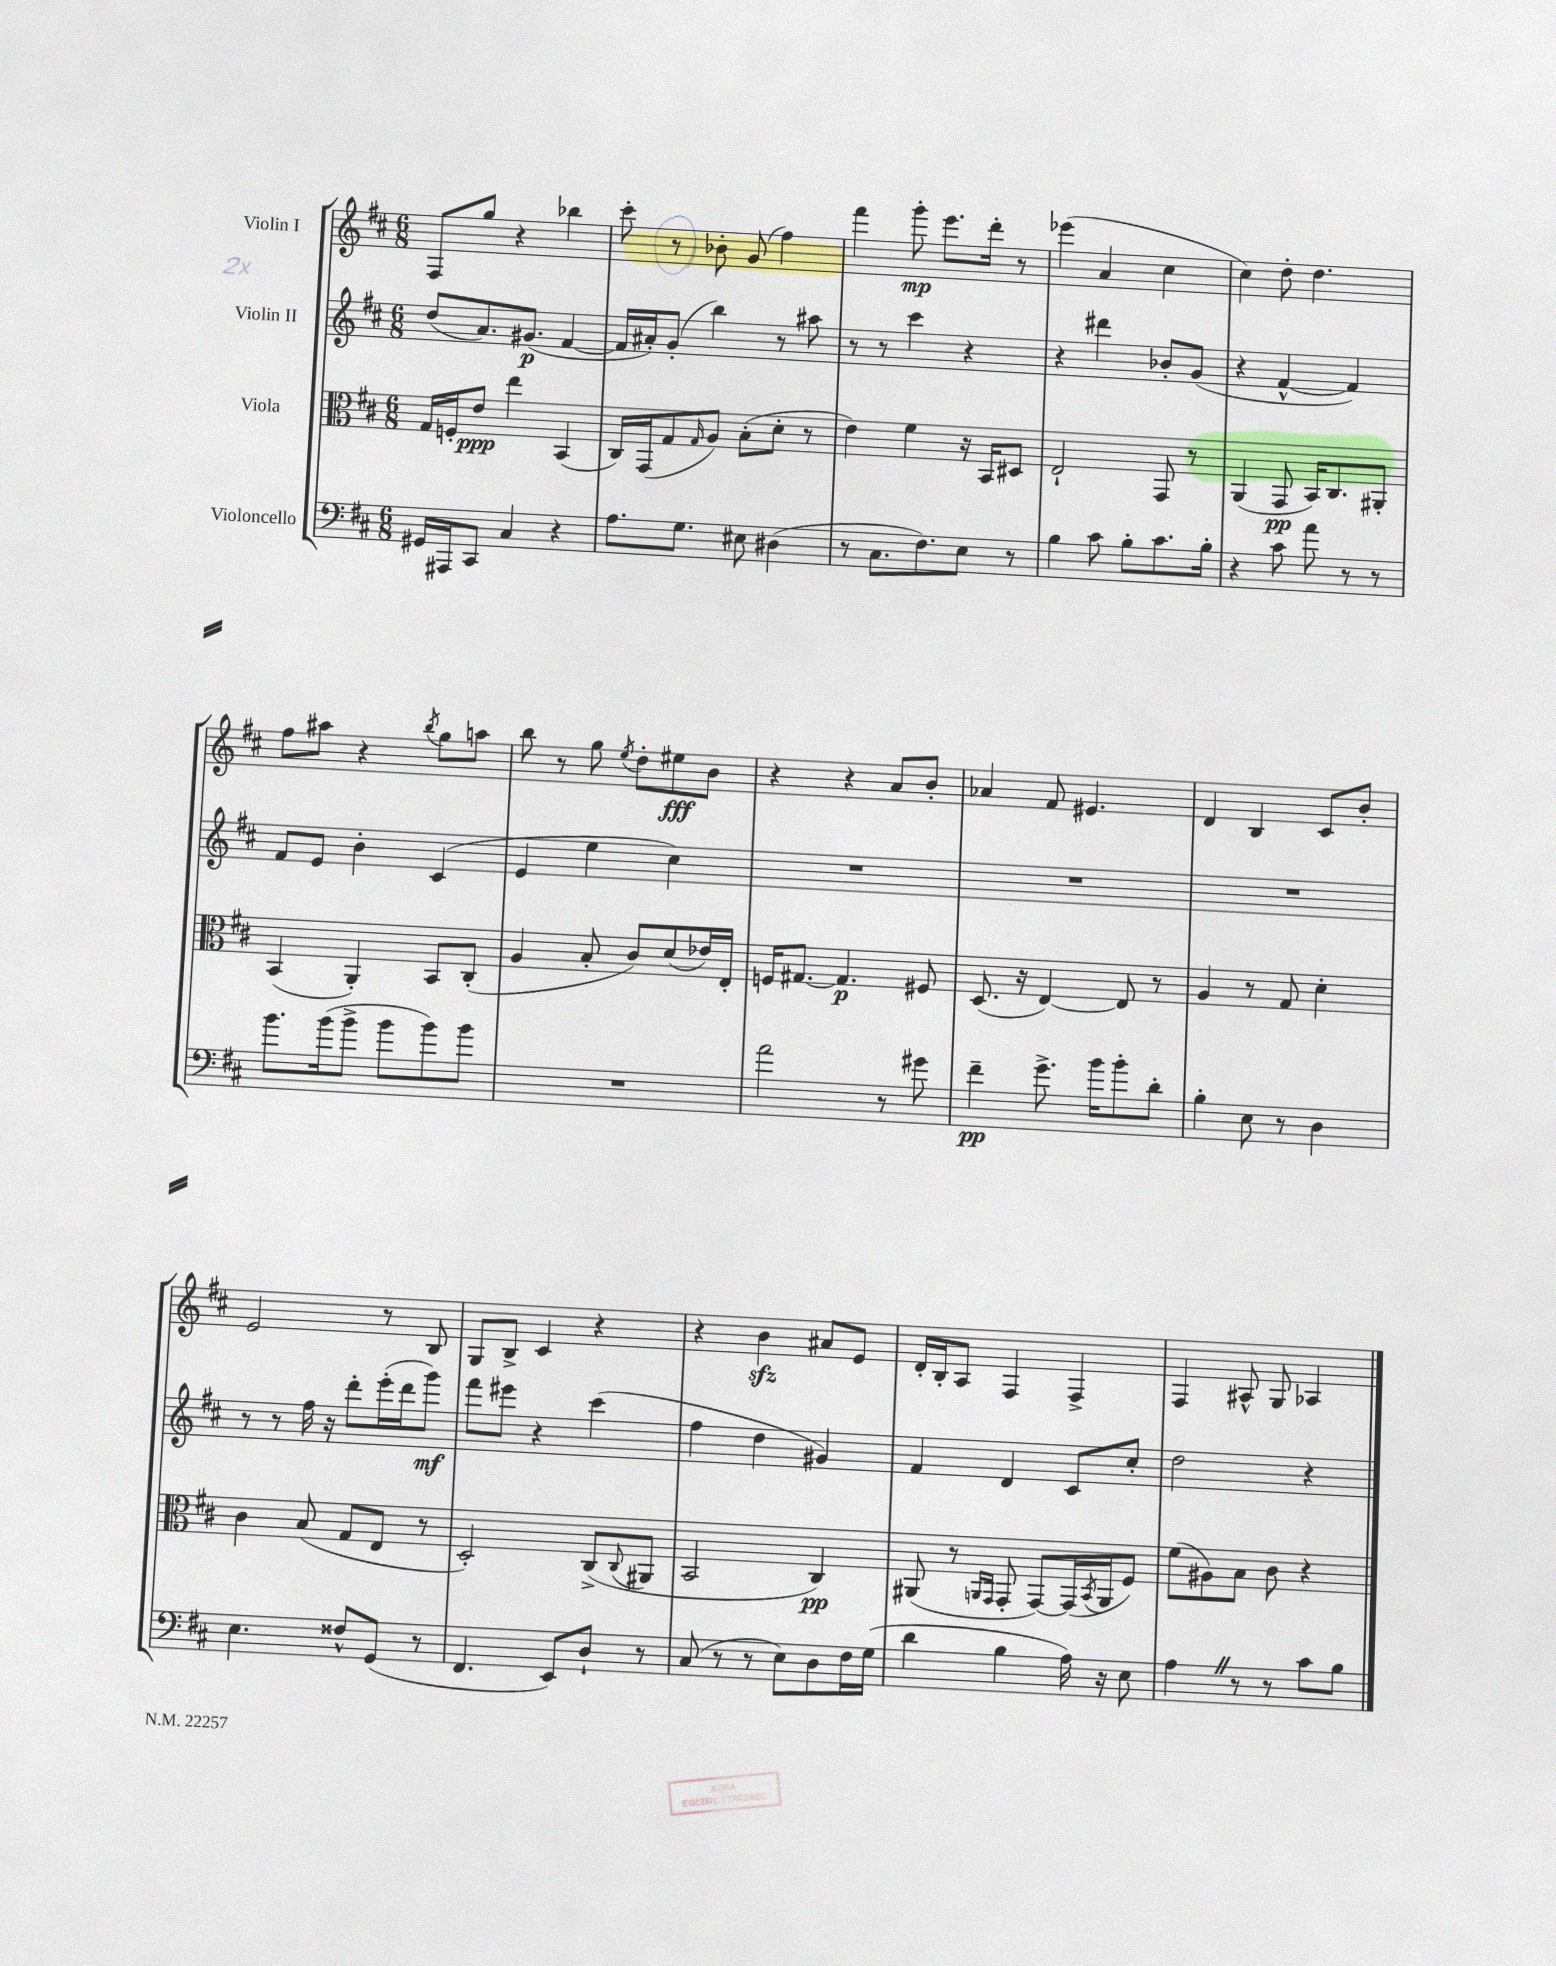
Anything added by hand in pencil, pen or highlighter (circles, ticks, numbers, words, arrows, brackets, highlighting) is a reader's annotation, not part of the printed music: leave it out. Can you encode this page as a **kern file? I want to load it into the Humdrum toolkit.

**kern	**kern	**kern	**kern
*staff4	*staff3	*staff2	*staff1
*clefF4	*clefC3	*clefG2	*clefG2
*k[f#c#]	*k[f#c#]	*k[f#c#]	*k[f#c#]
*M6/8	*M6/8	*M6/8	*M6/8
16GG#	16G	(8dd	8F#
16AAA#	16F'	.	.
8CC#	8e	8.a)	8gg
4C#	4ee	.	4r
.	.	(8.g#	.
4r	(4BB	[4f#	4bb-
=	=	=	=
8.A	16C#)	16f#]	8ccc#'
.	(16GG	16a#')	.
.	8G	(8g'	8r
8.G	.	.	.
.	16qqG	.	.
.	8A)	4bb)	8b-'
8E#	(8B'	.	(8g
(4D#	8d'	8r	4ff#)
.	8r	8aa#	.
=	=	=	=
8r	4e)	8r	4fff#
8.C#	.	8r	.
.	4f#	4ccc#	8ggg'
8.F#)	.	.	.
.	.	.	8.eee
8E	16r	4r	.
.	16BB	.	16ddd'
8r	8D#	.	8r
=	=	=	=
4B	2E`	4r	(4eee-
8c#	.	4ddd#	4a
8B'	.	.	.
8.c#	8GG	8b-'	4cc#
.	8r	(8g	.
16B'	.	.	.
=	=	=	=
4r	(4AA	4r	4cc#)
8c#	8GG	[4f#^^	8dd'
8a	16BB)	.	4.dd
.	8.C#	.	.
8r	.	4f#])	.
8r	8AA#'	.	.
=	=	=	=
8.b	(4BB	8f#	8ff#
.	.	8e	8aa#
(16b	.	.	.
8b^	4AA')	4b'	4r
8b	.	.	.
.	.	.	8qbb
8b)	8BB	(4c#	8gg
8b	(8C#'	.	8aa
=	=	=	=
2.r	4A	4e	8bb
.	.	.	8r
.	8B'	4ee	8gg
.	.	.	8qee
.	8c#)	.	8dd'
.	(8d	4cc#)	8ee#
.	16e-)	.	8b
.	16E'	.	.
=	=	=	=
2a	16F	2.r	4r
.	[8.G#	.	.
.	4.G#]	.	4r
8r	.	.	8a
8g#	8F#	.	8b'
=	=	=	=
4f#~	(8.D	2.r	4a-
.	16r	.	.
8.g^	[4E)	.	8f#
.	.	.	4.e#
16b	.	.	.
8b'	8E]	.	.
8d'	8r	.	.
=	=	=	=
4B'	4A	2.r	4d
8E	8r	.	4B
8r	8G	.	.
4D	4d'	.	8c#
.	.	.	8b'
=	=	=	=
4.E	4c#	8r	2e
.	.	8r	.
.	(8B	16ff#	.
.	.	16r	.
8F##^^	8G	8ddd'	.
(8GG	8E	(16eee'	8r
.	.	16ddd	.
8r	8r	8ggg)	8B
=	=	=	=
4.FF#	2D')	8fff#	8G
.	.	8eee#	8B^
.	.	4r	4c#
8EE)	.	.	.
8D`	(8C#^	(4ccc#	4r
.	8qqC#	.	.
8r	8AA#	.	.
=	=	=	=
(8C#	2BB	4ff#	4r
8r	.	.	.
8r	.	4dd	4b
8E)	.	.	.
8D	4C#)	4g#)	8a#
16F#	.	.	8e
(16G	.	.	.
=	=	=	=
4d	(8AA#	4f#	16d'
.	.	.	16B'
.	8r	.	8A
.	16qqAA	.	.
.	16qqGG	.	.
4B	8GG'	4d	4F#
.	[8GG)	.	.
16A)	(16GG]	8c#	4F#^
.	8qBB	.	.
16r	16AA	.	.
8E	8F#)	8cc#'	.
=	=	=	=
4A	(8f#	2dd	4F#
.	8A#)	.	.
8r	8B	.	8A#^^
8r	8c#	.	8G
8c#	4r	4r	4A-
8B	.	.	.
==	==	==	==
*-	*-	*-	*-
